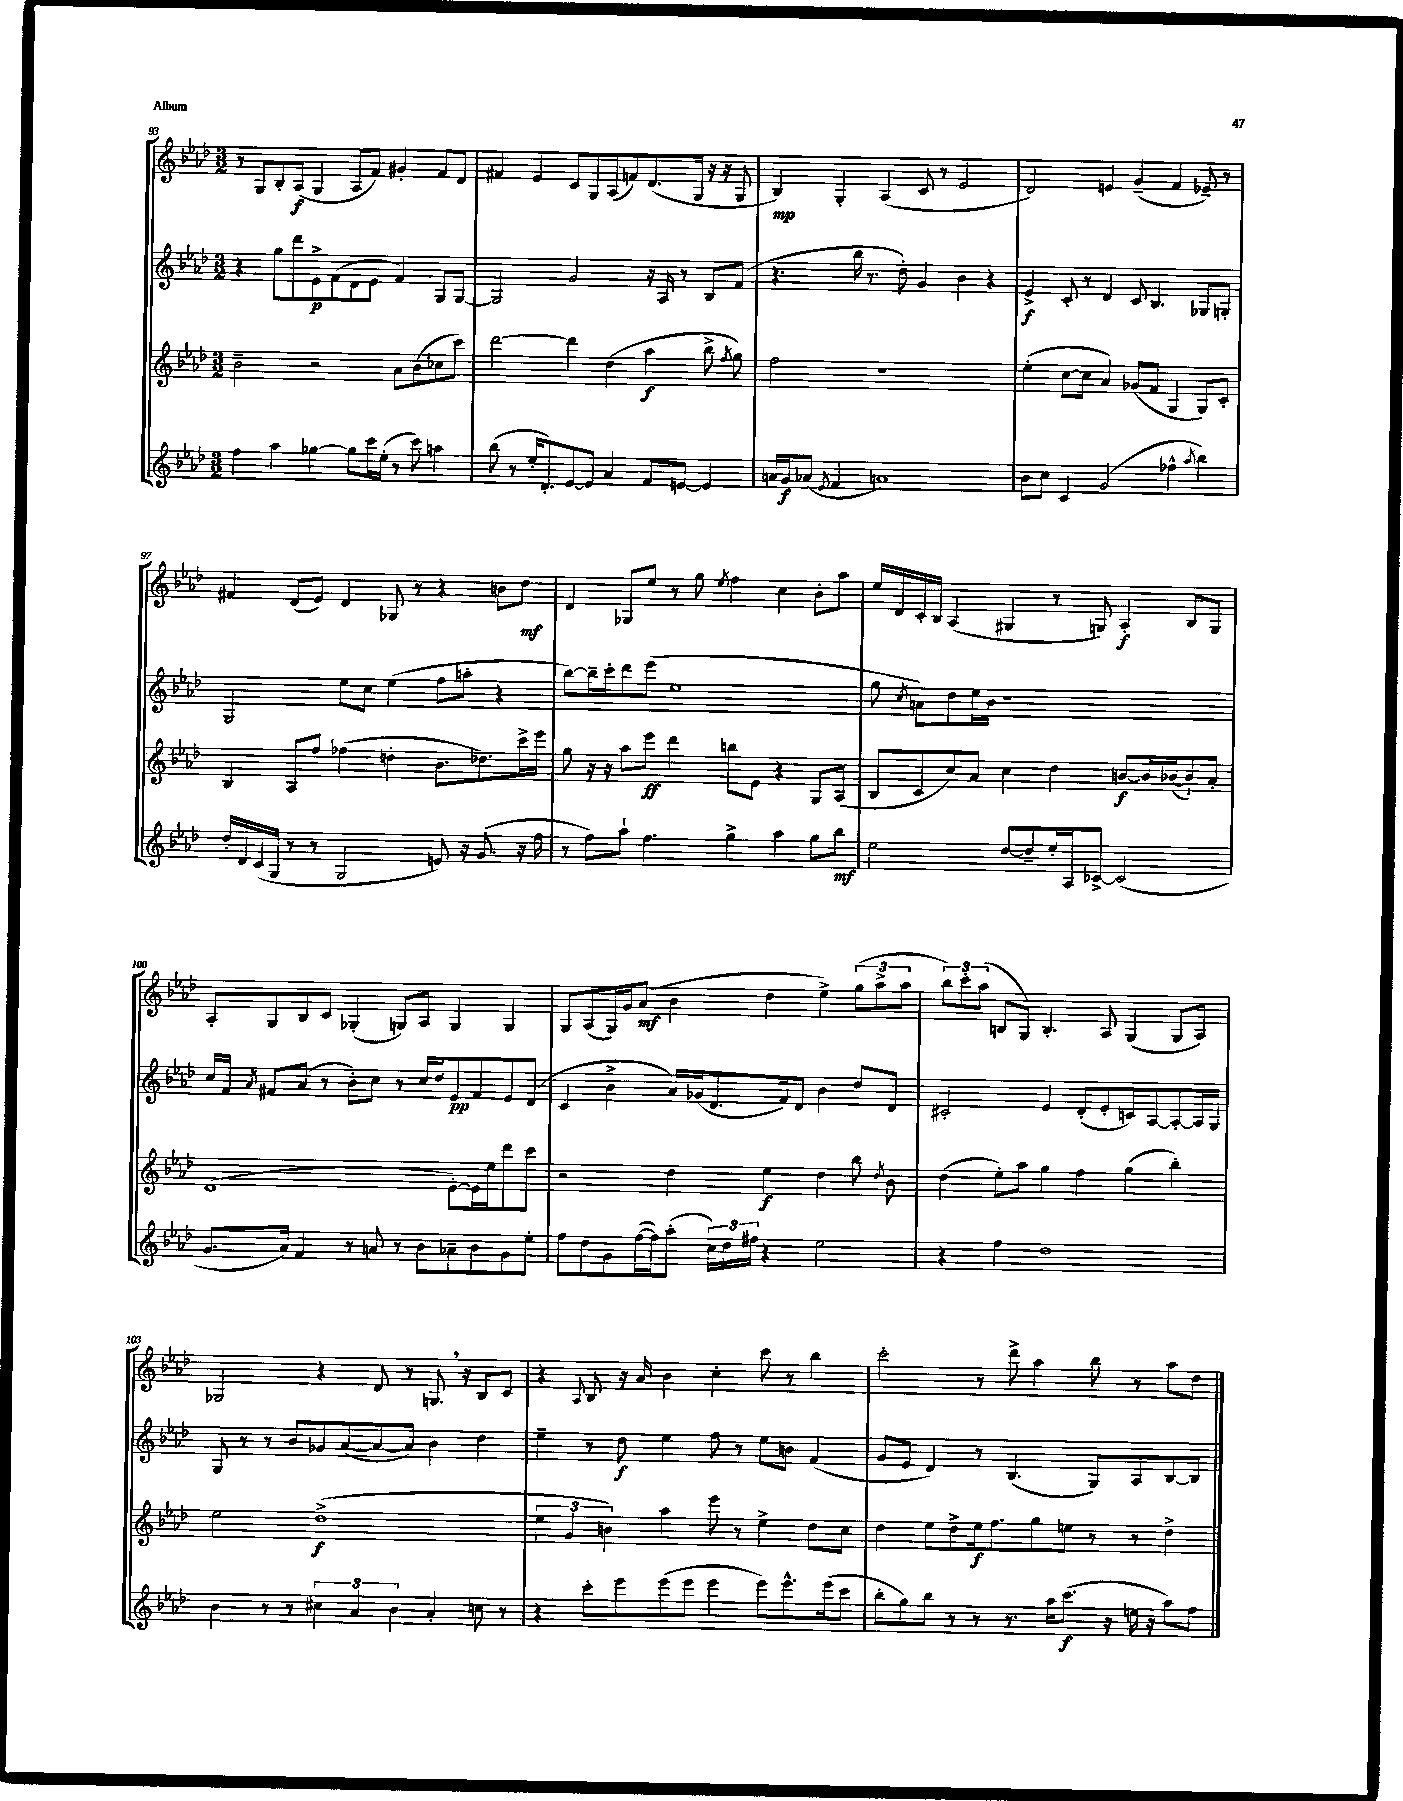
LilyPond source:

<<
\new StaffGroup <<
\new Staff = "s0" {
    \clef treble \key aes \major \numericTimeSignature \time 3/2
    \autoBeamOff r8 g8[ bes8-. aes8]\f( g4 aes8[ f'8]) gis'4-. f'8[ des'8] |
    fis'4 ees'4 c'8[ g8 aes8( f'8) des'8.( g16] r16 r16 g8 |
    bes4\mp) g4-. aes4( c'8 r8 ees'2 |
    des'2) e'4 g'4--( f'4 ees'8--) r8 |
    fis'4 des'8[( ees'8]) des'4 ges8 r8 r4 b'8[ des''8]\mf |
    des'4 ges8[ ees''8] r8 g''8 \acciaccatura { ees''8 } f''4 c''4 bes'8[-. aes''8] |
    ees''16[ des'16 c'16-. bes16] aes4( gis4 r8 g8) aes4-.\f bes8[ g8] |
    aes8[-. g8 bes8 c'8] ges4-.( g8[) aes8] g4 g4 |
    g8[ aes8( g16) g'16 aes'8]\mf( bes'4 des''4 ees''4->) \tuplet 3/2 { g''8[( aes''8-> aes''8] } |
    \tuplet 3/2 { bes''8[) c'''8-. aes''8]( } b8[ g8]) b4.-. aes8 g4( g8[ aes8]) |
    ges2 r4 des'8 r8 g8. \breathe r16 bes8[ c'8] |
    r4 \appoggiatura { aes8 } bes8 r16 aes'16 bes'4 c''4-. c'''8 r8 bes''4 |
    c'''2-. r8 des'''8-> aes''4 bes''8 r8 aes''8[ des''8] \bar "|." |
}
\new Staff = "s1" {
    \clef treble \key aes \major \numericTimeSignature \time 3/2
    \autoBeamOff r4 g''8[ des'''8 ees'8->\p f'8( des'8 ees'8] f'4) g8[ g8]~ |
    g2 g'2 r16 aes16 r8 bes8[ f'8]( |
    r4. bes''16 r8. des''8-.) g'4 bes'4 r4 |
    ees'4->\f c'8-. r8 des'4 c'8 bes4. ges8[ g8]-. |
    g2 ees''8[ c''8] ees''4( f''8[ a''8]-. r4 |
    bes''8[~) bes''16-- c'''16-. des'''8 ees'''8]( ees''1 |
    g''8 \acciaccatura { c''8 } a'8[) des''8 ees''16 bes'16] r1 |
    c''16[ f'16] \acciaccatura { aes'8 } fis'8[ aes'8]( r8 bes'8[-.) c''8] r8 c''16[ des''16 ees'8\pp fis'8 ees'8 des'8]( |
    c'4 bes'4-> aes'16[) ges'16( des'8. f'16) des'8] bes'4 des''8[ des'8] |
    cis'2-. ees'4 des'8[-.( ees'8-. c'8) aes8~ aes8~-. aes16 g16] |
    g8 r8 r8 bes'8[ ges'8 aes'8~( aes'8~ aes'8]) bes'4 des''4 |
    ees''4-- r8 des''8\f ees''4 f''8 r8 ees''8[ b'8] f'4( |
    g'8[ ees'8] des'4) r8 bes4.( g8[) aes8 bes8~ bes8] \bar "|." |
}
\new Staff = "s2" {
    \clef treble \key aes \major \numericTimeSignature \time 3/2
    \autoBeamOff bes'2-- r2 aes'8[ bes'8( ces''8 c'''8]) |
    des'''2~ des'''4 des''4( aes''4\f bes''8-> \acciaccatura { f''8 } g''8) |
    f''2 r1 |
    ees''4-.( c''8[~ c''8] aes'4) ges'8[( f'8] g4 g8[) c'8]-. |
    bes4 aes8[ f''8] fes''4( d''4-. bes'8.[ des''8.) c'''16-> ees'''16] |
    g''8 r16 r16 aes''8[ ees'''8]\ff des'''4 b''8[ ees'8] r4 g8[ aes8]( |
    bes8[ c'8 c''8) aes'8] c''4 des''4 b'8[~\f b'16 bes'16~( bes'8-!) aes'8]-. |
    des'1( ees'8[~-.) ees'16 ees''16 des'''8 c'''8] |
    r2 des''4 ees''4\f des''4 bes''8 \acciaccatura { des''8 } bes'8 |
    des''4( ees''8[-.) aes''8] g''4 f''4 g''4( bes''4-.) |
    ees''2 des''1->\f( |
    \tuplet 3/2 { ees''4 g'4 b'4) } aes''4 ees'''8 r8 ees''4-> des''8[ c''8] |
    des''4 ees''8[ des''8-> ees''16\f f''8. g''8 e''8] r8 r8 des''4-> \bar "|." |
}
\new Staff = "s3" {
    \clef treble \key aes \major \numericTimeSignature \time 3/2
    \autoBeamOff f''4 aes''4 ges''4~ ges''8[ c'''16 ees''16]-.( r8 c'''8) a''4 |
    bes''8( r8 ees''16[-. des'8.-.) ees'8~ ees'8] aes'4 f'8[ e'8]~ e'4 |
    a'16[ g'16\f aes'8]( \acciaccatura { ees'8 } f'4 a'1) |
    bes'8[ c''8] c'4 g'2( fes''4-^ \acciaccatura { aes''8 } bes''4) |
    des''16[-. des'16 c'16( g16] r8 r8 g2 e'8) r16 g'8.( r16 f''16 |
    r8 f''8[) aes''8]-! f''4. g''4-> aes''4 g''8[ bes''8]\mf |
    ees''2 des''8[~ des''8-- ees''16-. aes16 ces'8]~-> ces'2( |
    g'8.[ aes'16]) f'4 r8 a'8 r8 bes'8[ aes'8-- bes'8 g'8 ees''8]-. |
    f''8[ des''8 g'8 f''16~( f''16) aes''8]-.( \tuplet 3/2 { c''16[) des''16 fis''16] } r4 ees''2 |
    r4 f''4 des''1 |
    bes'4 r8 r8 \tuplet 3/2 { cis''4 aes'4 bes'4 } aes'4-. c''8 r8 |
    r4 c'''8[-. ees'''8 ees'''8( ees'''8] ees'''4 ees'''8[) ees'''8.-^ ees'''16( c'''8] |
    bes''8[-. g''8) bes''8] r8 r8 r8. aes''16[ c'''8.]\f( r16 e''16 r16 aes''8[) f''8] \bar "|." |
}
>>
>>
\layout { \context { \Score currentBarNumber = #93 } }
